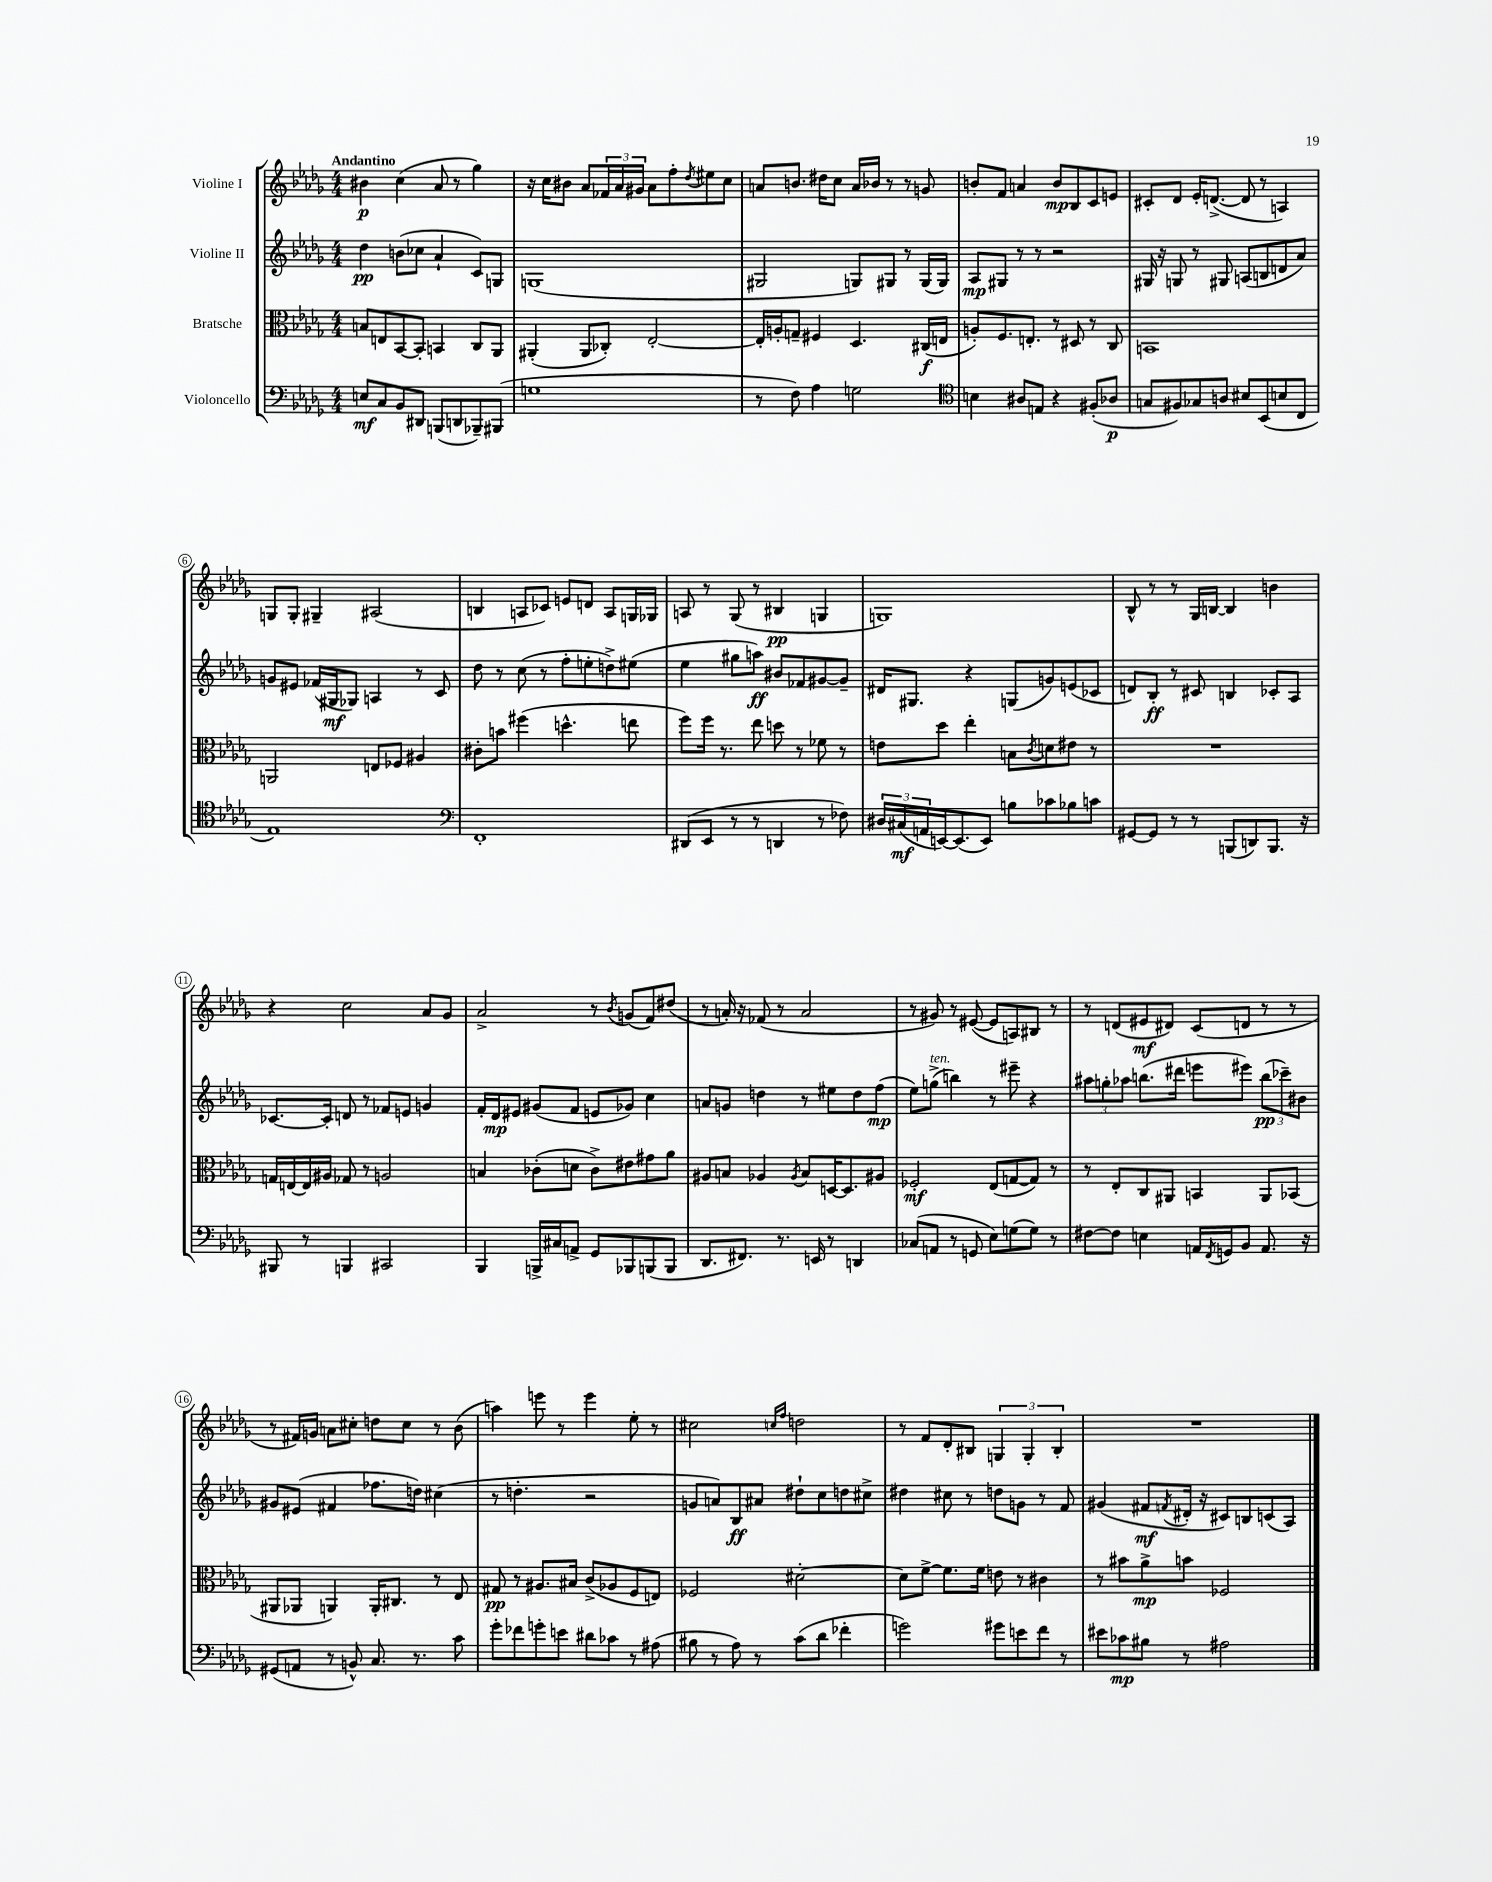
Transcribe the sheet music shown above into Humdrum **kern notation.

**kern	**kern	**kern	**kern
*staff4	*staff3	*staff2	*staff1
*clefF4	*clefC3	*clefG2	*clefG2
*k[b-e-a-d-g-]	*k[b-e-a-d-g-]	*k[b-e-a-d-g-]	*k[b-e-a-d-g-]
*M4/4	*M4/4	*M4/4	*M4/4
8E	8B	4dd-	4b#
8C	8E	.	.
8BB-	[8BB-	(8b	(4cc
8DD#	8BB-']	8cc-	.
(8BBB	4BB	4a-`	8a-
8DD	.	.	8r
8BBB-~)	8C	8c)	4gg-)
(8BBB#	8AA-	8G	.
=	=	=	=
1G	(4AA#'	(1G	16r
.	.	.	16cc
.	.	.	8b#
.	8AA#	.	8a-
.	8C-')	.	24f-
.	.	.	24a-
.	.	.	24g#
.	[2E-'	.	8a-
.	.	.	8ff'
.	.	.	8qdd-
.	.	.	8ee#
.	.	.	8cc
=	=	=	=
8r	16E-']	2G#	8a
.	16A'	.	.
8F)	8G~	.	8.b
4A-	4F#	.	.
.	.	.	16dd#
.	.	.	8cc
2G	4.D-	8G)	16a
.	.	.	16b-
.	.	8G#	8r
.	.	8r	8r
.	(16C#	(16G#	8g
.	16E	16G#)	.
=	=	=	=
*clefC4	*	*	*
4B	8A')	8A-	8b'
.	8.F	8G#	8f
8A#	.	8r	4a
.	8.E'	.	.
8E	.	8r	.
4r	8r	2r	8b
.	8D#	.	8B-
(8F#'	8r	.	8c
8A-	8C	.	8e
=	=	=	=
8G	1BB	16G#	8c#'
.	.	16r	.
8F#)	.	8G	8d-
8G-	.	8r	16e-'
.	.	.	([8.d^
8A	.	8G#	.
8B#	.	(8A	8d]
(8BB-	.	8B	8r
8B	.	8d	4A)
8C	.	8a-)	.
=	=	=	=
1E-)	2AA	8g	8G
.	.	8e#	8G'
.	.	(16f-	4G#~
.	.	16G#	.
.	.	8G-)	.
.	8E	4A	(2A#
.	8F-	.	.
.	4A#	8r	.
.	.	8c	.
=	=	=	=
*clefF4	*	*	*
1FF'	8c#'	8dd-	4B
.	8b	8r	.
.	(4ff#	(8cc	8A
.	.	8r	8c-)
.	4.dd^^	8ff'	8e
.	.	8ee'	8d
.	.	8dd^)	8A
.	8ee	(8ee#	16G
.	.	.	16G-
=	=	=	=
(8DD#	8ff)	4ee-	8A
8EE-	16ff	.	8r
.	8.r	.	.
8r	.	8gg#	(8G-
8r	8ee-	8aa)	8r
4DD	8dd	8b#	4B#
.	8r	8f-	.
8r	8f-	[8g#	4G
8F-)	8r	8g#~]	.
=	=	=	=
24D#	8e	16d#	1G)
(24C#	.	.	.
.	.	8.G#	.
24AA	.	.	.
[16EE)	8dd-	.	.
(8.EE]	.	.	.
.	4ee-'	4r	.
8EE)	.	.	.
8B	8B	(8G	.
.	8qc	.	.
8c-	8d	8g)	.
8B-	8e#	(8e	.
8c	8r	8c-	.
=	=	=	=
[8GG#	1r	8d)	8B-^^
8GG#]	.	8B-'	8r
8r	.	8r	8r
8r	.	8c#	16G-
.	.	.	[16B
(8BBB	.	4B	4B]
8DD)	.	.	.
8.BBB	.	8c-'	4b
.	.	8A-	.
16r	.	.	.
=	=	=	=
8BBB#	16G	[8.c-	4r
.	[16E	.	.
8r	16E]	.	.
.	16A#	16c-']	.
4BBB	8G-	8d	2cc
.	8r	8r	.
2CC#	2A	8f-	.
.	.	8e	.
.	.	4g	8a-
.	.	.	8g-
=	=	=	=
4BBB-	4B	16f'	2a-^
.	.	16d-	.
.	.	8e#	.
16BBB^	(8c-'	(8g#	.
16C#	.	.	.
8AA^	8d	8f	.
8GG-	8c-^)	8e	8r
.	.	.	8qb-
8BBB-	8e#	8g-)	(8g
(8BBB	8g#	4cc	8f)
8BBB	8a-	.	(8dd#
=	=	=	=
8.DD-	8A#	8a	8r
.	8B	8g	16a')
8.FF#)	.	.	16r
.	4A-	4dd	(8f-
8.r	.	.	8r
.	8qA-	.	.
.	8B	8r	2a
16EE	.	.	.
8r	[16D	8ee#	.
.	8.D]	.	.
4DD	.	8dd	.
.	8A#	(8ff	.
=	=	=	=
(8C-	2F-'	8ee-)	8r
8AA	.	(8gg^	8g#)
8r	.	4bb)	8r
8GG	.	.	([8e#
8E-)	(8E-	8r	8e#]
(8G	[8G	8eee#~	8A)
8G)	8G])	4r	8B#
8r	8r	.	8r
=	=	=	=
[8F#	8r	12aa#	8r
.	.	12gg'	.
8F#]	8E-'	.	(8d
.	.	12aa-	.
4E	8C	(8.bb	8e#
.	8AA#	.	8d#)
.	.	16ddd#	.
16AA	4BB	8eee	(8c
8qFF	.	.	.
16GG	.	.	.
8BB-	.	8eee#)	8d
8.AA	8AA#	(12bb	8r
.	.	12ccc-~)	.
.	(8BB-	.	8r
.	.	12b#	.
16r	.	.	.
=	=	=	=
(8GG#	8AA#	8g#	8r
8AA	8AA-	(8e#	16f#)
.	.	.	16g
8r	4AA)	4f#	8a
8BB^^)	.	.	8cc#'
8.C	16AA'	8.ff-	8dd
.	8.C#	.	.
.	.	.	8cc#
8.r	.	16dd)	.
.	8r	(4cc#	8r
8c	8E-	.	(8b-
=	=	=	=
8g-'	8G#	8r	4aa)
8f-	8r	4.dd'	.
8g'	8.A#	.	8eee
8e	.	.	8r
.	16B#	.	.
8d#	(8c^	2r	4eee
8c-	8A-	.	.
8r	8F	.	8ee-'
(8A#	8E)	.	8r
=	=	=	=
8B#	2F-	8g	2cc#
8r	.	8a)	.
8A-)	.	8B-	.
8r	.	8a#	.
.	.	.	16qqcc
.	.	.	16qqff
(8c	[2d#'	8dd#`	2dd
8d-	.	8cc	.
4f-'	.	8dd	.
.	.	8cc#^	.
=	=	=	=
2g)	8d#]	4dd#	8r
.	[8f^	.	8f
.	8.f]	8cc#	8d-'
.	.	8r	8B#
.	16f	.	.
8g#	8e	8dd	6G
8e	8r	8g	.
.	.	.	6G'
8f	4c#	8r	.
.	.	.	6B#'
8r	.	8f	.
=	=	=	=
8e#	8r	(4g#	1r
8c-	8b#	.	.
8B#	8a-^	8f#	.
.	.	8qf	.
8r	8b	16d#'	.
.	.	16r	.
2A#	2F-	8c#)	.
.	.	8B	.
.	.	(8c	.
.	.	8A-)	.
==	==	==	==
*-	*-	*-	*-
